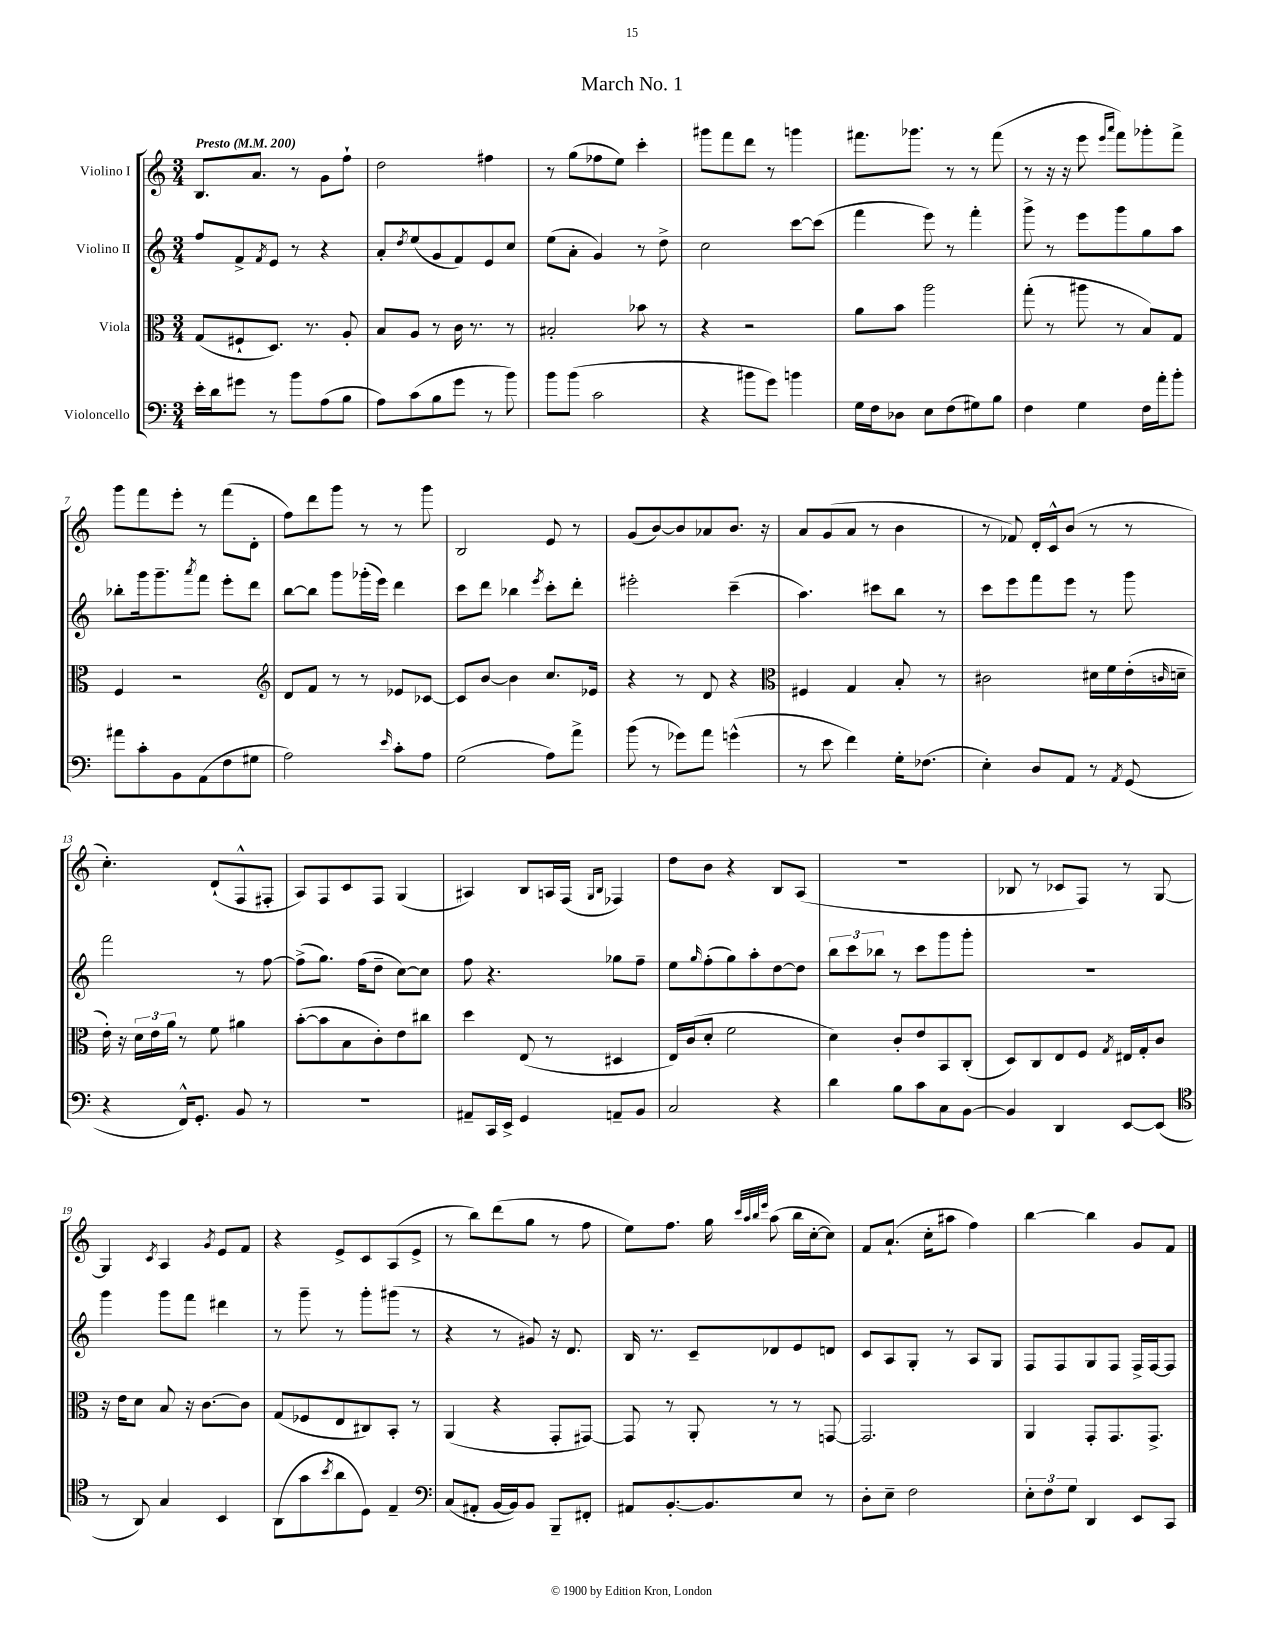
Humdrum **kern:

**kern	**kern	**kern	**kern
*part4	*part3	*part2	*part1
*staff4	*staff3	*staff2	*staff1
*I"Violoncello	*I"Viola	*I"Violino II	*I"Violino I
*clefF4	*clefC3	*clefG2	*clefG2
*k[]	*k[]	*k[]	*k[]
*M3/4	*M3/4	*M3/4	*M3/4
*MM200	*MM200	*MM200	*MM200
=1	=1	=1	=1
!	!	!	!LO:TX:a:B:t=Presto
16e'\LL	(8G/L	8ff/L	8.B/L
16d\J	.	.	.
8g#X\J	8F#X`/	8f^/	.
.	.	.	8.a/J
.	.	8qf/	.
8r	8.D/J)	8e/J	.
8b\L	.	8r	8r
.	8.r	.	.
(8A\	.	4r	8g\L
8B\J	8A'/	.	8ff`\J
=2	=2	=2	=2
8A\L)	8B/L	8a'/L	2dd\
.	.	8qdd/	.
(8c\	8A/J	(8ee/	.
8B\	8r	8g/	.
8g\J	16c\	8f/)	.
.	8.r	.	.
8r	.	8e/	4ff#X\
8b\)	8r	8cc/J	.
=3	=3	=3	=3
8b\L	2B#X'/	(8ee\L	8r
(8b\J	.	8a'\J	(8gg\L
2c\	.	4g/)	8ff-X\
.	.	.	8ee\J)
.	8b-X\	8r	4ccc'\
.	8r	8dd^\	.
=4	=4	=4	=4
4r	4r	2cc\	8ggg#X\L
.	.	.	8fff\
8b#X\L	2r	.	8ddd\J
8g\J)	.	.	8r
4bn\	.	[8ccc\L	4gggn\
.	.	(8ccc\J]	.
=5	=5	=5	=5
16G\LL	8a\L	4fff\	8.fff#X\L
16F\J	.	.	.
8D-X\J	8b\J	.	.
.	.	.	8.ggg-X\J
8E\L	2aa\	8eee\)	.
(8F\	.	8r	8r
8G#X\)	.	4fff'\	8r
8B\J	.	.	(8fff#\
=6	=6	=6	=6
4F\	(8gg'\	8ggg^\	8r
.	8r	8r	16r
.	.	.	16r
4G\	8aa#X\	8eee\L	8eee\
.	.	.	16qqeee/LL
.	.	.	16qqaaa/JJ
.	8r	8ggg\	8fff\L)
16F\LL	8B/L)	8gg\	8ggg-X'\
16a'\J	.	.	.
8b'\J	8G/J	8aa\J	8fff^\J
!!LO:LB:g=z
=7	=7	=7	=7
8a#X\L	4F/	8bb-X'\L	8ggg\L
8c'\	.	16ggg\k	8fff\
.	.	8.ggg~\	.
8BB\	2r	.	8eee'\J
.	.	8qaaa/	.
(8AA\	.	8fff\J	8r
8F\	.	8eee'\L	(8fff\L
8G#X\J	.	8ddd\J	8d'\J
=8	=8	=8	=8
*	*clefG2	*	*
2A\)	8d/L	[8bb\L	8ff\L)
.	8f/J	8bb\J]	8ddd\
.	8r	8ggg\L	8ggg\J
.	8r	(16ggg-X'\L	8r
.	.	16eee\JJ)	.
16qqe/	.	.	.
8c'\L	8e-X/L	4ddd\	8r
8A\J	[8c-X/J	.	8ggg\
=9	=9	=9	=9
(2G\	8c-/L]	8ccc\L	2B/
.	[8b/J	8ddd\J	.
.	4b\]	4bb-X\	.
.	.	8qeee/	.
8A\L)	8.cc/L	8ccc'\L	8e/
8a^\J	.	8ddd'\J	8r
.	16e-X/Jk	.	.
=10	=10	=10	=10
(8b\	4r	2eee#X'\	(8g/L
8r	.	.	[8b/)
8g-X\L)	8r	.	8b/]
8a\J	8d/	.	8a-X/
(4gn^^\	4r	(4ccc~\	8.b/J
.	.	.	16r
=11	=11	=11	=11
*	*clefC3	*	*
8r	4F#X/	4.aa\)	8a/L
8e\	.	.	(8g/
4f\)	4G/	.	8a/J
.	.	8ccc#X\L	8r
16G'\KL	8B'/	8bb\J	4b\
(8.F-X\J	.	.	.
.	8r	8r	.
=12	=12	=12	=12
4E'\)	2c#X\	8ccc\L	8r
.	.	8eee\	8f-X/)
8D/L	.	8fff\	16d'/LL
.	.	.	16c^^/J
8AA/J	.	8eee\J	(8b/J
8r	16d#X\LL	8r	8r
.	16f\	.	.
8qAA/	.	.	.
(8GG/	(16e'\	8ggg\	8r
.	16qqcn/	.	.
.	16dn~\JJ	.	.
!!LO:LB:g=z
=13	=13	=13	=13
4r	16e'\)	2fff\	4.cc'\)
.	16r	.	.
.	24d\LL	.	.
.	24e\	.	.
.	24a\JJ	.	.
16FF^^/KL)	8r	.	.
8.GG'/J	.	.	.
.	8f\	.	(8d`/L
8BB/	4a#X\	8r	8F^^/
8r	.	[8ff\	8F#X'/J
=14	=14	=14	=14
2.r	([8b'\L	(8ff^\L]	8A/L)
.	8b\]	8.gg\J)	8F/
.	8B\	.	8c/
.	.	(16ff\KL	.
.	8c'\)	8dd~\J	8F/J
.	8e\	[8cc\L)	(4G/
.	8cc#X\J	8cc\J]	.
=15	=15	=15	=15
8AA#X~/L	4dd\	8ff\	4A#X/)
16CC/L	.	4.r	.
16EE^/JJ	.	.	.
4GG/	(8E/	.	8B/L
.	8r	.	16An/L
.	.	.	(16F/JJ
.	.	.	16qqG/LL
.	.	.	16qqB/JJ
8AAn~/L	4D#X/	8gg-X\L	4F-X/)
8BB/J	.	8ff~\J	.
=16	=16	=16	=16
2C/	16E/LL)	8ee\L	8dd\L
.	(16c/J	.	.
.	.	16qqgg/	.
.	8d'/J	(8ff'\	8b\J
.	2f\	8gg\)	4r
.	.	8aa'\	.
4r	.	[8dd\	8B/L
.	.	8dd\J]	(8A/J
=17	=17	=17	=17
4d\	4d\)	12bb\L	2.r
.	.	12ccc\	.
.	.	12bb-X\J	.
8B\L	8c'/L	8r	.
8c\	8e/	8ccc\L	.
8C\	8BB/	8ggg\	.
[8BB\J	(8C'/J	8ggg'\J	.
=18	=18	=18	=18
4BB/]	8D/L)	2.r	8B-X/
.	8C/	.	8r
4DD/	8E/	.	8c-X/L
.	8F/J	.	8F/J)
.	8qG/	.	.
[8EE/L	16E#X/LL	.	8r
.	16G'/J	.	.
(8EE/J]	8c/J	.	[8G/
!!LO:LB:g=z
=19	=19	=19	=19
*clefC4	*	*	*
8r	16r	4ggg\	4G/]
.	16e\KL	.	.
8AA/)	8d\J	.	.
.	.	.	8qc/
4G/	8B/	8ggg\L	4A/
.	16r	8fff\J	.
.	[8.c\L	.	.
.	.	.	8qg/
4BB/	.	4ddd#X\	8e/L
.	8c\J]	.	8f/J
=20	=20	=20	=20
(8AA\L	(8G/L	8r	4r
8g\	8F-X/	8ggg~\	.
8qb/	.	.	.
8a\	8E/	8r	8e^/L
8D\J)	8C#X/)	8ggg'\L	8c/
4E~/	8BB'/J	(8ggg#X\J	(8A/
.	8r	8r	8e^/J
=21	=21	=21	=21
*clefF4	*	*	*
(8C/L	(4AA/	4r	8r
8AA#X'/J	.	.	8bb\L)
[16BB/LL	4r	8r	(8ddd\
16BB/J])	.	.	.
8BB/J	.	8g#X/)	8gg\J
8BBB~/L	8GG'/L	16r	8r
.	.	8.d/	.
8FF#X'/J	[8GG#X/J)	.	8ff\
=22	=22	=22	=22
8AA#X/L	8GG#/]	16B/	8ee\L)
.	.	8.r	.
[8.BB'/	8r	.	8.ff\J
.	8AA'/	8c~/L	.
8.BB/]	.	.	16gg\
.	.	.	32qqccc/LLL
.	.	.	32qqaa/
.	.	.	32qqbb/
.	.	.	32qqeee/JJJ
.	8r	8d-X/	(8aa\
8E/J	8r	8e/	16bb\LL
.	.	.	[16cc'\J
8r	[8GGn/	8dn/J	8cc\J])
=23	=23	=23	=23
8D'\L	2.GG/]	8c/L	8f/L
8E~\J	.	8A/	(8.a`/J
2F\	.	8G'/J	.
.	.	.	16cc'\KL
.	.	8r	8aa#X\J
.	.	8A/L	4ff\)
.	.	8G/J	.
=24	=24	=24	=24
12E'\L	4AA/	8F/L	[4bb\
12F\	.	.	.
.	.	8F/	.
12G\J	.	.	.
4DD/	8GG'/L	8G/	4bb\]
.	8.GG/	8F/J	.
8EE/L	.	16F^/LL	8g/L
.	8.GG^/J	[16F/J	.
8CC/J	.	8F/J]	8f/J
==	==	==	==
*-	*-	*-	*-
